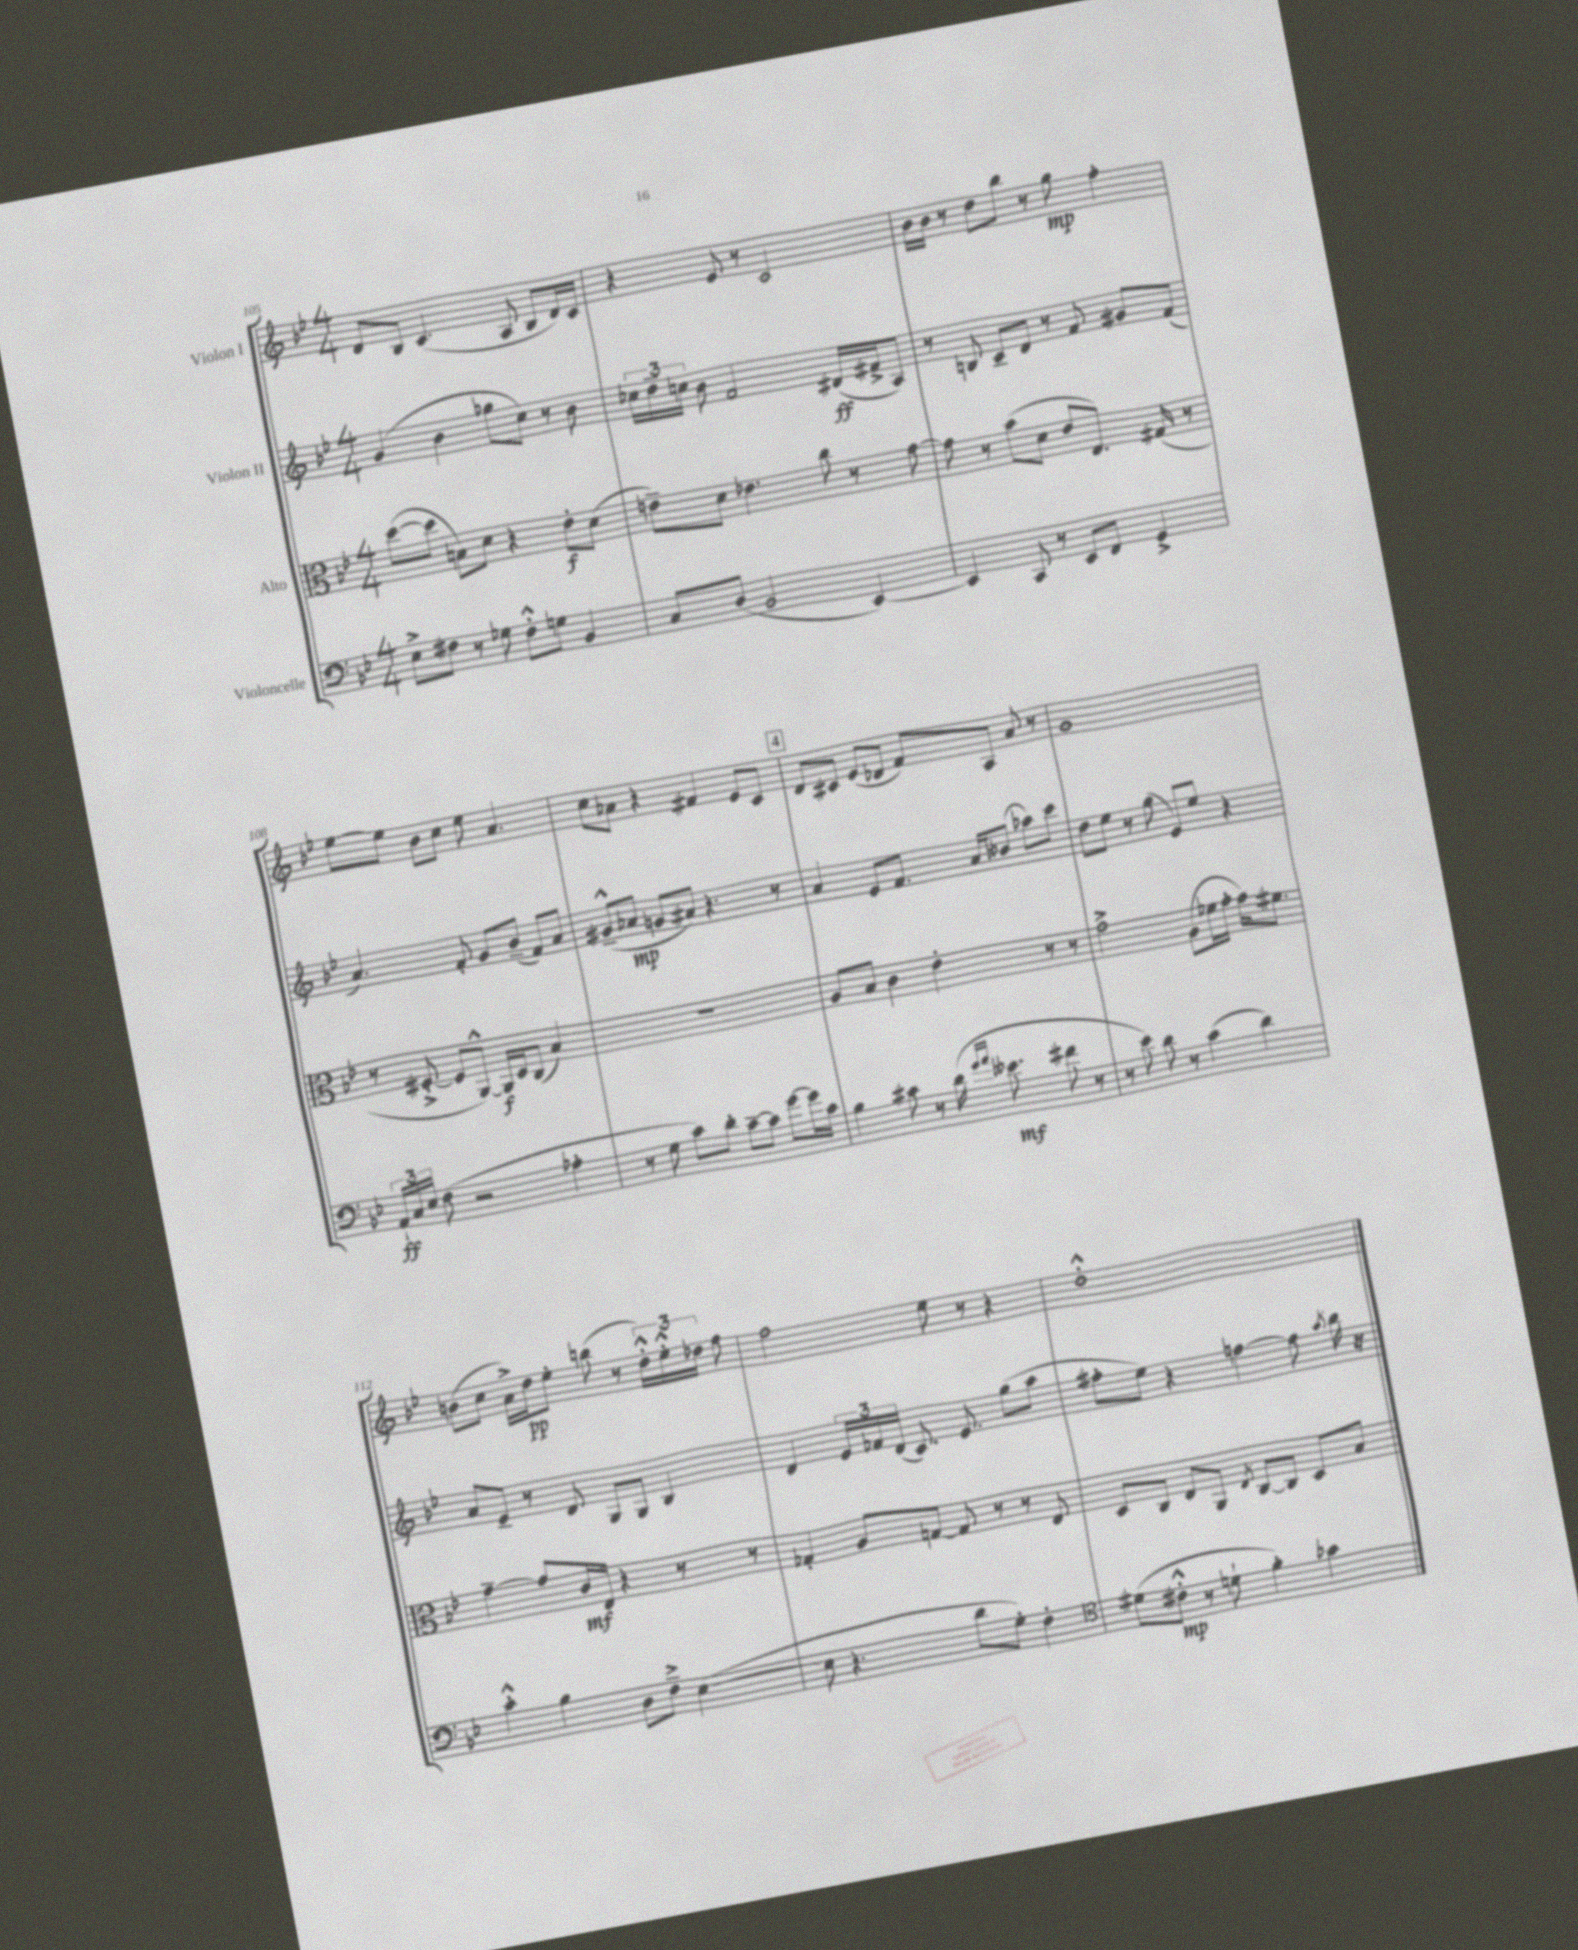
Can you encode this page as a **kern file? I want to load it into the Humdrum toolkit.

**kern	**dynam	**kern	**dynam	**kern	**dynam	**kern	**dynam
*part4	*part4	*part3	*part3	*part2	*part2	*part1	*part1
*staff4	*staff4	*staff3	*staff3	*staff2	*staff2	*staff1	*staff1
*I"Violoncelle	*	*I"Alto	*	*I"Violon II	*	*I"Violon I	*
*clefF4	*	*clefC3	*	*clefG2	*	*clefG2	*
*k[b-e-]	*	*k[b-e-]	*	*k[b-e-]	*	*k[b-e-]	*
*M4/4	*	*M4/4	*	*M4/4	*	*M4/4	*
=105	=105	=105	=105	=105	=105	=105	=105
8E-^\L	.	([8dd\L	.	(4g/	.	8d/L	.
8F#X\J	.	8dd\J]	.	.	.	8B-/J	.
8r	.	8Bn\L)	.	4b-\	.	(4.c/	.
8G-X\	.	8d\J	.	.	.	.	.
8F#'^^\L	.	4r	.	8gg-X\L	.	.	.
8Gn\J	.	.	.	8cc\J)	.	8A/	.
4BB-/	.	8e-'\L	f	8r	.	8B-/L	.
.	.	(8d\J	.	8b-\	.	16d/L)	.
.	.	.	.	.	.	16c/JJ	.
=106	=106	=106	=106	=106	=106	=106	=106
8C/L	.	8en~\L)	.	24cc-X\LL	.	4r	.
.	.	.	.	24dd~\	.	.	.
.	.	.	.	24ccn\JJ	.	.	.
(8D/J	.	8d\J	.	8b-\	.	.	.
2BB-/	.	4.e-X\	.	2f/	.	8e-/	.
.	.	.	.	.	.	8r	.
.	.	.	.	.	.	2c/	.
.	.	8cc\	.	.	.	.	.
[4EE-/)	.	8r	.	(16d#X/LL	ff	.	.
.	.	.	.	16f#X^/J	.	.	.
.	.	[8g\	.	8A/J)	.	.	.
=107	=107	=107	=107	=107	=107	=107	=107
4EE-/]	.	8g\]	.	8r	.	16b-\LL	.
.	.	.	.	.	.	16b-\JJ	.
.	.	8r	.	8Bn/	.	8r	.
8CC/	.	(8b-\L	.	8c~/L	.	8dd\L	.
8r	.	8d\J	.	8d/J	.	8bb-\J	.
8EE-/L	.	8e-/L	.	8r	.	8r	.
8FF/J	.	8.E-/J)	.	8f/	.	8gg\	mp
4GG^/	.	.	.	8g#X/L	.	4ff'\	.
.	.	(16G#X/	.	.	.	.	.
.	.	8r	.	(8f/J	.	.	.
!!LO:LB:g=z
=108	=108	=108	=108	=108	=108	=108	=108
24AA`/LL	ff	8r	.	4.a/)	.	[8ee-\L	.
24C/	.	.	.	.	.	.	.
24E-/JJ	.	.	.	.	.	.	.
(8F\	.	[8F#X'^/	.	.	.	8ee-\J]	.
2r	.	8F#/L]	.	.	.	8b-\L	.
.	.	[8AA^^/J)	.	8f'/	.	8cc\J	.
.	.	16AA/LL]	f	8g/L	.	8ee-\	.
.	.	16D/J	.	.	.	.	.
.	.	(8C/J	.	(8b-~/J	.	4.a/	.
4A-X'\	.	4B-/)	.	8f/L)	.	.	.
.	.	.	.	8a/J	.	.	.
=109	=109	=109	=109	=109	=109	=109	=109
8r	.	1r	.	(8g#X~^^/L	.	8cc\L	.
8G\	.	.	.	8a-X/J	mp	8a-X\J	.
8c\L)	.	.	.	8gn/L	.	4r	.
8d'\J	.	.	.	8a#X/J)	.	.	.
[8c~\L	.	.	.	4.r	.	4f#X/	.
8c\J]	.	.	.	.	.	.	.
[8g\L	.	.	.	.	.	8e-/L	.
16g\L]	.	.	.	8r	.	8c/J	.
16c\JJ	.	.	.	.	.	.	.
!!LO:REH:place=s1:t=4
=110	=110	=110	=110	=110	=110	=110	=110
4B-\	.	8A/L	.	4a/	.	8d/L	.
.	.	8B-/J	.	.	.	8c#X/J	.
8c#X\	.	4c\	.	8e-/L	.	(8e-/L	.
8r	.	.	.	8.f/J	.	8d-X/J	.
(16d\	.	4e-'\	.	.	.	8f/L)	.
16qqg/LL	.	.	.	.	.	.	.
16qqa/JJ	.	.	.	.	.	.	.
8.e--X\	mf	.	.	16a/KL	.	.	.
.	.	.	.	(8b--X/J	.	8A/J	.
8f#X\	.	8r	.	8aa-X\L)	.	8a/	.
8r	.	8r	.	8ccc\J	.	8r	.
=111	=111	=111	=111	=111	=111	=111	=111
8r	.	2g^\	.	8dd\L	.	1g	.
8e-\)	.	.	.	8ee-\J	.	.	.
8d\	.	.	.	8r	.	.	.
8r	.	.	.	(8gg\	.	.	.
(4c\	.	(8A\L	.	8e-/L)	.	.	.
.	.	16f-X\L	.	8ee-/J	.	.	.
.	.	16g'\JJ	.	.	.	.	.
4d\)	.	16g\KL)	.	4r	.	.	.
.	.	8.f#X\J	.	.	.	.	.
!!LO:LB:g=z
=112	=112	=112	=112	=112	=112	=112	=112
4c'^^\	.	[4g~\	.	8a/L	.	(8bn\L	.
.	.	.	.	8e-~/J	.	8cc\J	.
4B-\	.	8g/L]	.	8r	.	16a^\LL)	.
.	.	.	.	.	.	16dd\J	pp
.	.	16c/L	mf	8d/	.	8ee-'\J	.
.	.	16E-/JJ	.	.	.	.	.
8D\L	.	4r	.	8G/L	.	(8bbn\	.
8F~^\J	.	.	.	8G/J	.	8r	.
([4E-\	.	8r	.	4B-/	.	24dd'^^\LL)	.
.	.	.	.	.	.	24ee-'^^\	.
.	.	.	.	.	.	24dd-X\JJ	.
.	.	8r	.	.	.	8ff\	.
=113	=113	=113	=113	=113	=113	=113	=113
8E-\]	.	4G-X'/	.	4d/	.	2ff\	.
4.r	.	.	.	.	.	.	.
.	.	8A/L	.	24e-/LL	.	.	.
.	.	.	.	24f-X/	.	.	.
.	.	.	.	(24d/JJ	.	.	.
.	.	[8Gn/J	.	8.c/)	.	.	.
8d\L	.	8G/]	.	.	.	8ee-\	.
.	.	.	.	8.e-/	.	.	.
8G'\J)	.	8r	.	.	.	8r	.
4F'\	.	8r	.	(8gg\L	.	4r	.
.	.	8E-/	.	8aa\J	.	.	.
=114	=114	=114	=114	=114	=114	=114	=114
*clefC4	*	*	*	*	*	*	*
(8d#X\L	.	8D/L	.	8ff#X'\L	.	1dd'^^	.
8c#X'^^\J	mp	8C/J	.	8ee-\J)	.	.	.
8r	.	8E-/L	.	4r	.	.	.
8dn`\	.	8AA/J	.	.	.	.	.
.	.	8qE-/	.	.	.	.	.
4f'\)	.	[8C/L	.	[4ffn\	.	.	.
.	.	8C/J]	.	.	.	.	.
4g-X\	.	8D/L	.	8ff\]	.	.	.
.	.	.	.	8qaa/	.	.	.
.	.	8B-/J	.	16bb-\	.	.	.
.	.	.	.	16r	.	.	.
==	==	==	==	==	==	==	==
*-	*-	*-	*-	*-	*-	*-	*-
